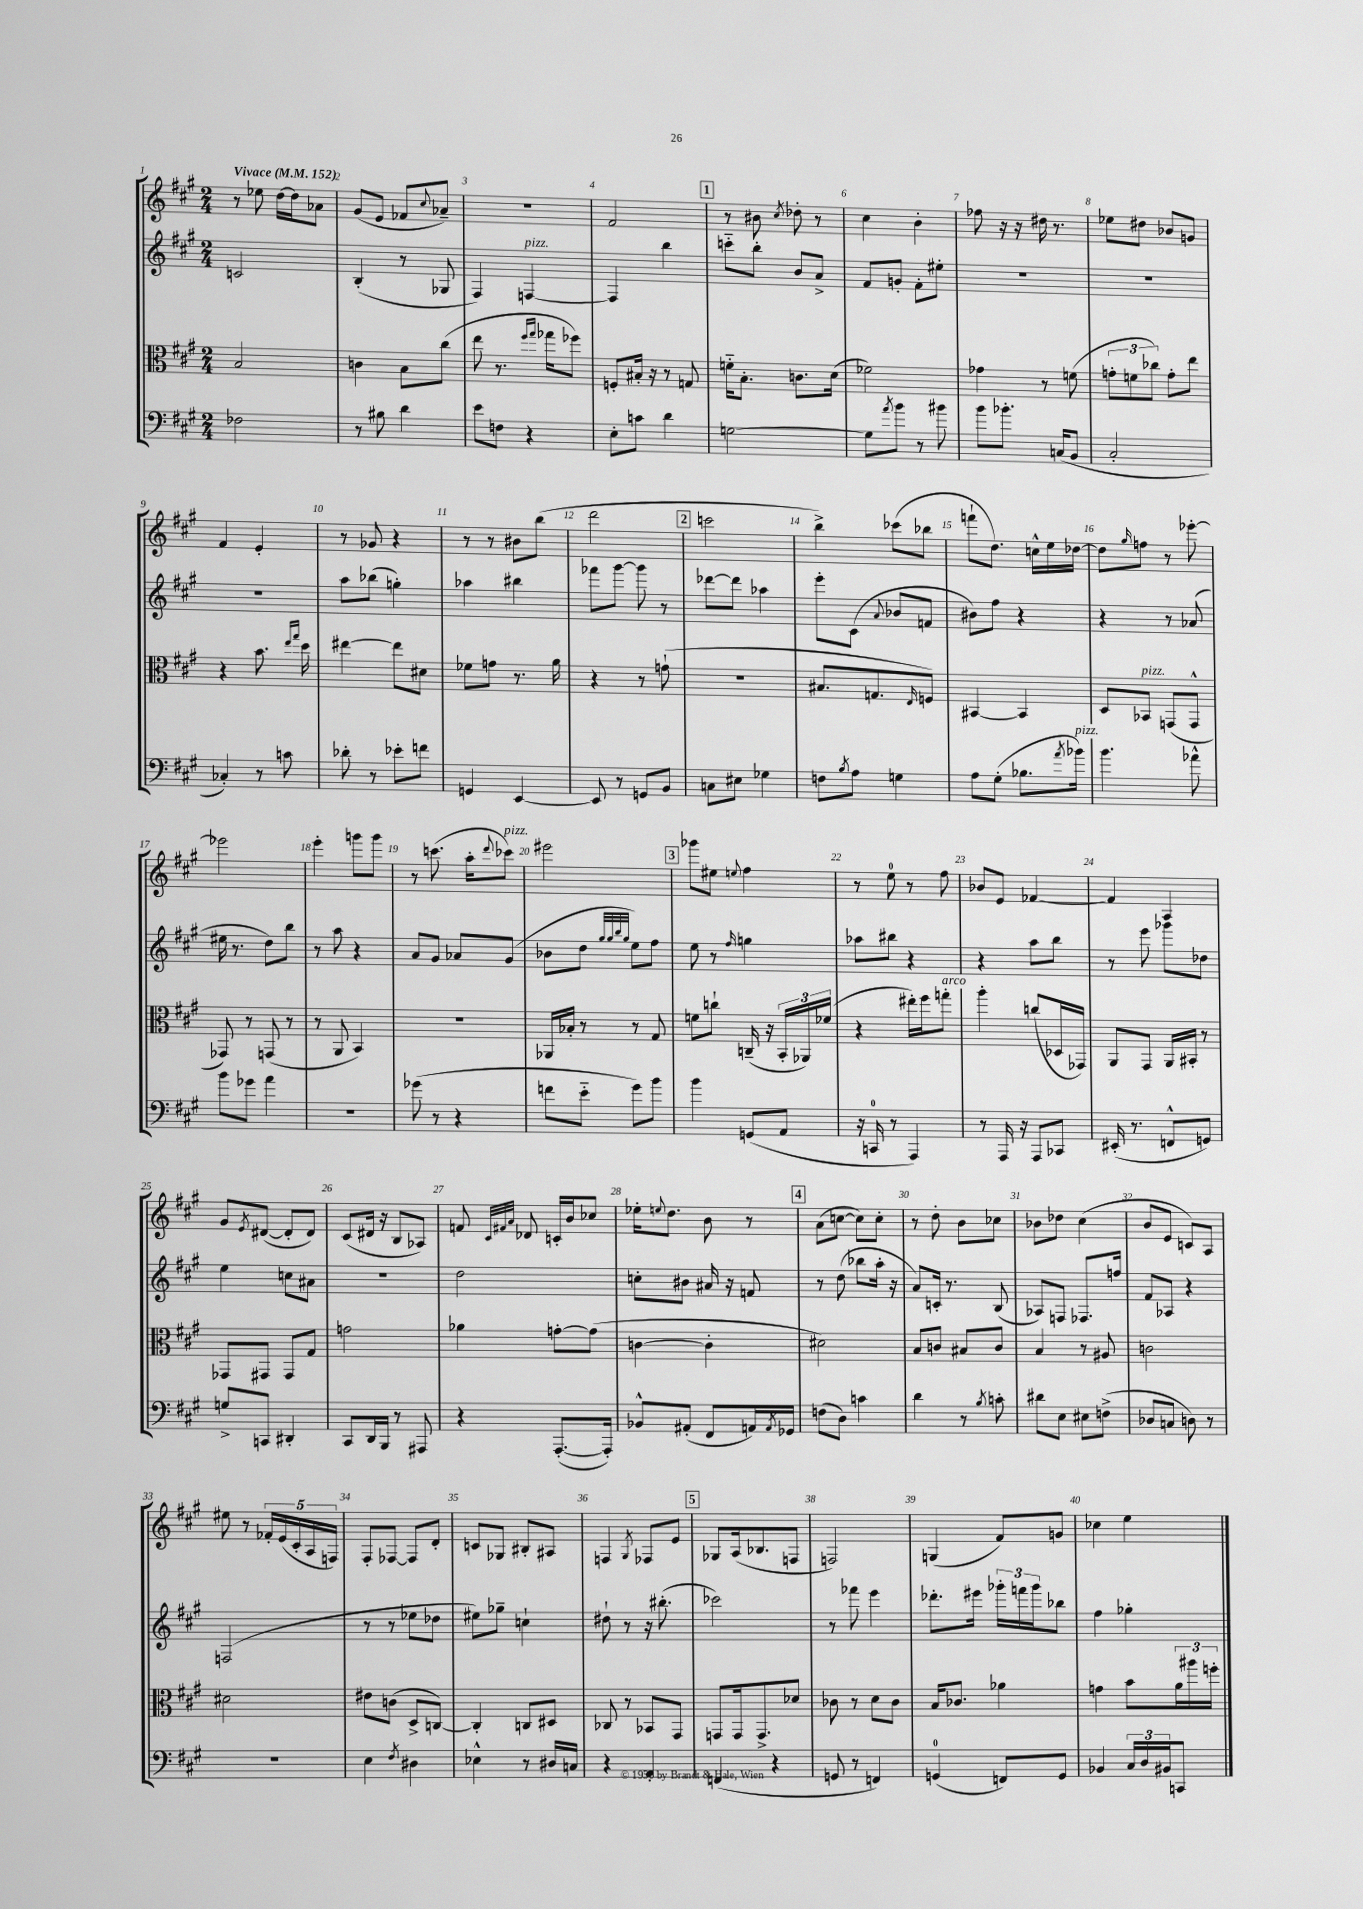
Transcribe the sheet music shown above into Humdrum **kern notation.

**kern	**kern	**kern	**kern
*part4	*part3	*part2	*part1
*staff4	*staff3	*staff2	*staff1
*clefF4	*clefC3	*clefG2	*clefG2
*k[f#c#g#]	*k[f#c#g#]	*k[f#c#g#]	*k[f#c#g#]
*M2/4	*M2/4	*M2/4	*M2/4
*MM152	*MM152	*MM152	*MM152
=1	=1	=1	=1
!	!	!	!LO:TX:a:B:t=Vivace
2F-X\	2B/	2cn/	8r
.	.	.	8ee-X\
.	.	.	[16dd\LL
.	.	.	16dd\J]
.	.	.	8a-X\J
=2	=2	=2	=2
8r	4cn\	(4B'/	(8g#/L
8B#X\	.	.	8e/J
4d\	8B\L	8r	8f-X/L
.	.	.	8qqcc#/
.	(8cc#\J	8G-X/	8a-X~/J)
=3	=3	=3	=3
8e\L	8ee\	4F#/)	2r
8Fn\J	8.r	.	.
!	!	!LO:TX:a:i:t=pizz.	!
4r	.	[4Fn/	.
.	16qqff#/LL	.	.
.	16qqgg#/JJ	.	.
.	16gg-X\KL	.	.
.	8ff-X\J)	.	.
=4	=4	=4	=4
8E'\L	8Fn'/L	4F/]	2f#/
8cn\J	16B#X'/Jk	.	.
.	16r	.	.
4d\	8r	4bb\	.
.	8Gn/	.	.
!!LO:REH:place=s1:t=1
=5	=5	=5	=5
[2Gn\	16fn\KL	8cccn\L	8r
.	8.B'\J	.	.
.	.	8bb'\J	8b#X\
.	.	.	8qcc#/
.	8.cn\L	8b/L	8dd-X'\
.	.	8a^/J	8r
.	(16d\Jk	.	.
=6	=6	=6	=6
8G\L]	2f-X\)	8f#/L	4cc#\
8qa/	.	.	.
8b\J	.	8gn'/J	.
8r	.	8f#'\L	4b'\
8b#X\	.	8ee#X'\J	.
=7	=7	=7	=7
8b\L	4g-X\	2r	8ff-X\
8.b-X'\J	.	.	16r
.	.	.	16r
.	8r	.	16dd#X\
(16Cn/KL	.	.	8.r
8BB/J	(8fn\	.	.
=8	=8	=8	=8
2C#'/	12gn'\L	2r	8ee-X\L
.	12fn\	.	.
.	.	.	8dd#X\J
.	12cc-X\J)	.	.
.	8g'\L	.	8b-X/L
.	8ee\J	.	8gn/J
!!LO:LB:g=z
=9	=9	=9	=9
4C-X'/)	4r	2r	4f#/
8r	8.b\	.	4e'/
8cn\	.	.	.
.	16qqee/LL	.	.
.	16qqgg#/JJ	.	.
.	16dd\	.	.
=10	=10	=10	=10
8d-X'\	[4ee#X\	8aa\L	8r
8r	.	(8bb-X\J	8g-X/
8e-X'\L	8ee#\L]	4ggn'\)	4r
8fn\J	8d#X\J	.	.
=11	=11	=11	=11
4GGn/	8f-X\L	4aa-X\	8r
.	8gn\J	.	8r
[4EE/	8.r	4bb#X\	8b#X\L
.	.	.	(8bb\J
.	16a\	.	.
=12	=12	=12	=12
8EE/]	4r	8fff-X\L	2ddd\
8r	.	[8ggg#\J	.
8GGn/L	8r	8ggg#\]	.
8BB/J	(8gn`\	8r	.
!!LO:REH:place=s1:t=2
=13	=13	=13	=13
8Cn\L	2r	[8ddd-X\L	2cccn\
8E#X\J	.	8ddd-\J]	.
4G-X\	.	4aa-X\	.
=14	=14	=14	=14
8Fn\L	8.B#X/L	8eee'\L	4bb^\)
8qB/	.	.	.
8A\J	.	(8c#\J	.
.	8.Gn/	.	.
.	.	8qqa/	.
4Gn\	.	8b-X/L	(8ccc-X\L
.	16qqE/	.	.
.	8Fn/J)	8fn/J	8bb-X\J
=15	=15	=15	=15
8A\L	[4BB#X/	8b#X\L)	8fffn`\L
(8G#'\J	.	8ff#\J	8.dd\J)
8.B-X\L	4BB#/]	4r	.
.	.	.	16ccn^^\LL
.	.	.	16ee\
8qa/	.	.	.
!LO:TX:a:i:t=pizz.	!	!	!
16b-X\Jk)	.	.	[16dd-X\JJ
=16	=16	=16	=16
4.b\	8D/L	4r	8dd-\L]
.	.	.	16qqgg#/
!	!LO:TX:a:i:t=pizz.	!	!
.	8BB-X/J	.	8ffn\J
.	(8GGn/L	8r	8r
8a-X^^\	8GG^^/J	(8a-X/	[8eee-X'\
!!LO:LB:g=z
=17	=17	=17	=17
8b\L	8GG-X/)	16ee#X\	2eee-X\]
.	.	8.r	.
8g-X\J	8r	.	.
4a\	(8GGn/	8dd\L)	.
.	8r	8bb\J	.
=18	=18	=18	=18
2r	8r	8r	4eee'\
.	8AA/	8aa\	.
.	4BB/)	4r	8gggn\L
.	.	.	8ggg\J
=19	=19	=19	=19
(8g-X\	2r	8a/L	8r
8r	.	8g#/J	(8.cccn\
4r	.	8a-X/L	.
.	.	.	16aa'\KL
.	.	.	8qqddd/
!	!	!	!LO:TX:a:i:t=pizz.
.	.	(8g#/J	8ccc-X\J)
=20	=20	=20	=20
8fn\L	16AA-X/LL	8b-X\L	2eee#X\
.	16B-X'/JJ	.	.
8e\J	8r	8dd\J	.
.	.	32qqgg#/LLL	.
.	.	32qqgg#/	.
.	.	32qqbb/	.
.	.	32qqgg#/JJJ	.
8g#\L)	8r	8ee\L)	.
8b\J	8G#/	8ff#\J	.
!!LO:REH:place=s1:t=3
=21	=21	=21	=21
4b\	8fn\L	8ee\	8ggg-X\L
.	8ccn`\J	8r	8ee#X\J
.	.	16qqff#/	8qqeen/
(8GGn/L	(16Cn~/	4ggn\	4ff#\
.	16r	.	.
8AA/J	24BB'/LL	.	.
.	24AA-X/)	.	.
.	(24f-X/JJ	.	.
=22	=22	=22	=22
16r	4r	8aa-X\L	8r
16CCn/	.	.	.
8r	.	8bb#X\J	8ee\
4AAA/)	16ee#X'\LL)	4r	8r
.	16ff#\J	.	.
!	!LO:TX:a:i:t=arco	!	!
.	8ggn'\J	.	8ff#\
=23	=23	=23	=23
8r	4aa'\	4r	8b-X/L
16AAA/	.	.	8e/J
16r	.	.	.
8AAA/L	(8ccn/L	8aa\L	[4f-X/
8CC-X/J	16D-X/L	8bb\J	.
.	16GG-X/JJ)	.	.
=24	=24	=24	=24
(16EE#X'/	8AA/L	8r	4f-/]
8.r	.	.	.
.	8GG#/J	8eee\	.
8FFn^^/L	16AA/LL	8ggg-X\L	4A/
.	16BB#X'/JJ	.	.
8GGn/J)	8r	8dd-X\J	.
!!LO:LB:g=z
=25	=25	=25	=25
8Gn^/L	8GG-X/L	4ee\	8g#/L
.	.	.	8qe/
8CCn/J	8GG#X/J	.	([8d#X/J
4DD#X'/	8GG#/L	8ccn\L	8d#'/L]
.	8G#/J	8a#X\J	8d#/J)
=26	=26	=26	=26
8CC#/L	2gn\	2r	(8c#/L
16DD/L	.	.	16d#X/Jk
16BBB/JJ	.	.	16r
8r	.	.	8B/L
8AAA#X/	.	.	8A-X/J)
=27	=27	=27	=27
4r	4a-X\	2dd\	8fn/
.	.	.	32qqc#/LLL
.	.	.	32qqf#X/
.	.	.	32qqa/JJJ
.	.	.	8d-X/
([8.AAA'/L	[8gn'\L	.	16cn'/LL
.	.	.	16b/J
.	(8g\J]	.	8cc-X/J
16AAA'/Jk])	.	.	.
=28	=28	=28	=28
8BB-X^^/L	[4cn\	8ccn'\L	16ee-X'\KL
.	.	.	8qqeen/
.	.	.	8.dd\J
(8AA#X'/J	.	8b#X\J	.
8FF#/L	4c'\]	16a#X/	8b\
.	.	16r	.
16AAn/L)	.	8fn/	8r
8qAA/	.	.	.
16GG-X/JJ	.	.	.
!!LO:REH:place=s1:t=4
=29	=29	=29	=29
(8Fn\L	2d#X\)	8r	(8a\L
8D\J)	.	(8dd\	[8ccn\J
4cn\	.	8bb-X\L	8cc\L])
.	.	16aa'\Jk	8cc'\J
.	.	16r	.
=30	=30	=30	=30
4d\	8B/L	8a/L)	8r
.	8cn/J	16cn'/Jk	8dd'\
.	.	8.r	.
8r	8B#X/L	.	8b\L
8qB/	.	.	.
8cn'\	8c/J	(8B/	8cc-X\J
=31	=31	=31	=31
8d#X\L	4B/	8A-X/L)	8b-X\L
8E\J	.	8Fn/J	8dd-X\J
8E#X\L	8r	8.F-X/L	(4cc#\
(8Fn^\J	8A#X/	.	.
.	.	16ffn/Jk	.
=32	=32	=32	=32
8D-X/L	2cn\	8f#/L	8b/L
8Cn/J	.	8A-X/J	8e/J
8Dn\)	.	4r	8cn/L)
8r	.	.	8A/J
!!LO:LB:g=z
=33	=33	=33	=33
2r	2d#X\	(2Fn/	8ee#X\
.	.	.	8r
.	.	.	20f-X'/LL
.	.	.	(20e/
.	.	.	20c#'/
.	.	.	20A/
.	.	.	20Fn/JJ)
=34	=34	=34	=34
4E\	8e#X\L	8r	8F#'/L
.	(8cn\J	8r	[8F-X/J
8qF#/	.	.	.
4D#X\	8D^/L	8ee-X\L	8F-/L]
.	[8Cn/J)	8dd-X\J	8d'/J
=35	=35	=35	=35
4E-X^^\	4C'/]	8ee#X\L)	8cn/L
.	.	8gg-X~\J	8G-X/J
8r	8Cn/L	4ccn`\	8B#X'/L
16D#X/LL	8D#X/J	.	8A#X/J
16Cn/JJ	.	.	.
=36	=36	=36	=36
4r	8C-X/	8dd#X`\	4Fn/
.	8r	8r	.
.	.	.	8qG#/
4AA'/	8BB-X/L	16r	8F-X/L
.	.	(8.bb#X'\	.
.	8GG#/J	.	8e/J
!!LO:REH:place=s1:t=5
=37	=37	=37	=37
(4FFn/	8GGn/L	2ccc-X\)	8G-X/L
.	16GG/k	.	(16A/k
.	8.GG^/	.	8.B-X/
4r	.	.	.
.	8d-X/J	.	8Fn/J
=38	=38	=38	=38
8GGn/	8c-X\	8r	2Fn/)
8r	8r	8fff-X\	.
4FFn/)	8d\L	4eee\	.
.	8c-\J	.	.
=39	=39	=39	=39
(4GGn/	16B/KL	8.ddd-X'\L	(4Gn/
.	8.c-X/J	.	.
.	.	16eee#X\Jk	.
8FFn/L)	4a-X\	24ggg-X'\LL	8f#/L)
.	.	24fffn\	.
.	.	24ggg-\J	.
8GG/J	.	8bb-X\J	8gn/J
=40	=40	=40	=40
4BB-X/	4gn\	4ff#\	4cc-X\
24C#/LL	8b\L	4gg-X'\	4ee\
24D/	.	.	.
24BB#X/J	.	.	.
8CCn/J	24a\L	.	.
.	24aa#X\	.	.
.	24ffn'\JJ	.	.
==	==	==	==
*-	*-	*-	*-
